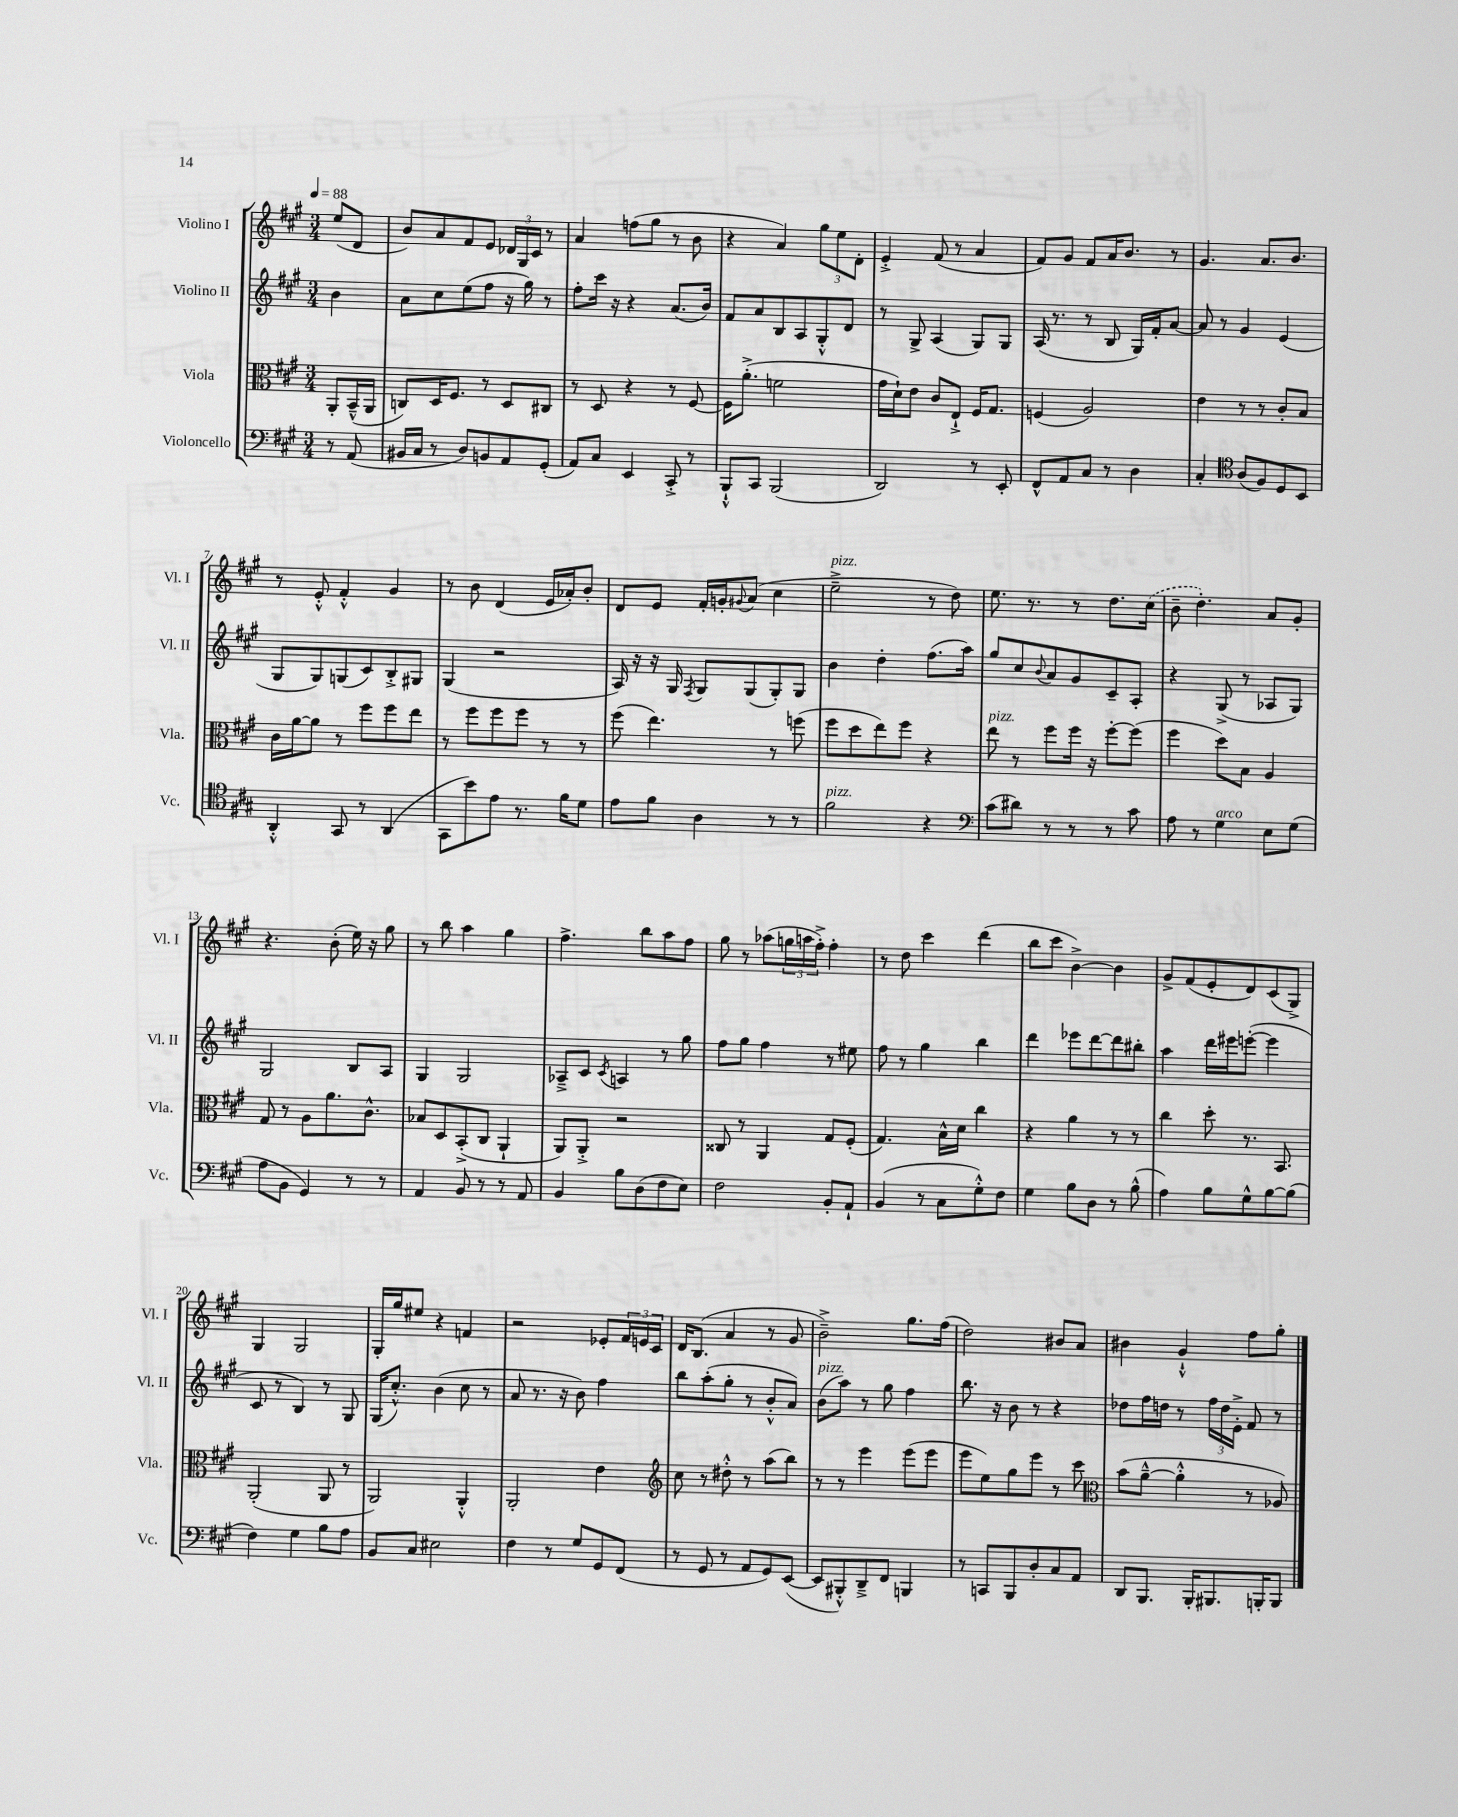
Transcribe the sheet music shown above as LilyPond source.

<<
\new StaffGroup <<
\new Staff = "s0" \with { instrumentName = "Violino I" shortInstrumentName = "Vl. I" } {
    \clef treble \key a \major \numericTimeSignature \time 3/4 \partial 4 \tempo 4 = 88
    e''8( d'8 |
    b'8) a'8 fis'8 e'8 \tuplet 3/2 { des'16 gis16 cis'16 } r8 |
    a'4 f''8( gis''8 r8 b'8 |
    r4 a'4) \tuplet 3/2 { gis''8 e''8 d'8-. } |
    e'4-.-> fis'8( r8 a'4 |
    fis'8) gis'8 fis'8 a'16 b'8. r8 |
    gis'4. a'8. b'8. |
    r8 e'8-.-^ fis'4-.-^ gis'4 |
    r8 b'8 d'4( e'16 aes'16-.) b'8-. |
    d'8 e'8 fis'16-. g'16-. \appoggiatura { gis'8 } a'8( cis''4 |
    e''2--->^\markup { \italic "pizz." } r8 d''8) |
    e''8. r8. r8 d''8. \once \slurDashed cis''16( |
    b'8-- d''4.-.) a'8 gis'8-. |
    r4. b'8-.( e''16) r16 gis''8 |
    r8 b''8 a''4 gis''4 |
    fis''4.-> b''8 a''8 fis''8 |
    gis''8 r8 aes''8( \tuplet 3/2 { g''16 a''16 fis''16-.->) } fis''4-. |
    r8 d''8 cis'''4 d'''4( |
    b''8 cis'''8 b'4~->) b'4 |
    gis'8-> fis'8( e'8-. d'8) cis'8( gis8->) |
    gis4 gis2 |
    gis16-. gis''16 eis''8 r4 f'4 |
    r2 ees'8-. \tuplet 3/2 { fis'16 e'16 cis'16 } |
    d'16 b8.( a'4 r8 gis'8 |
    b'2--->) gis''8. fis''16( |
    d''2) bis'8 a'8 |
    bis'4 gis'4-!-^ fis''8 gis''8-. \bar "|." |
}
\new Staff = "s1" \with { instrumentName = "Violino II" shortInstrumentName = "Vl. II" } {
    \clef treble \key a \major \numericTimeSignature \time 3/4 \partial 4
    b'4 |
    a'8 cis''8 e''8( fis''8 r16 gis''16) r8 |
    fis''8-. cis'''16 r16 r4 a'8.( b'16) |
    fis'8 a'8 b8 a8 gis8-.-^ d'8 |
    r8 gis8-> a4( gis8) gis8 |
    a16( r8. r8 b8 gis16) fis'16-. a'8~ |
    a'8 r8 gis'4 e'4( |
    gis8 gis8) g8( cis'8) b8-.-> gis8 |
    gis4( r2 |
    a16) r16 r16 gis16 \acciaccatura { fis8 } gis8 gis8( gis8-.) gis8 |
    b'4 d''4-. fis''8.( a''16) |
    gis''8 cis''8 \appoggiatura { b'8 } a'8 gis'8 cis'8-- a8-. |
    r4 gis8->( r8 aes8 gis8) |
    gis2 b8 a8 |
    gis4 gis2 |
    aes8---> cis'8 \acciaccatura { cis'8 } a4 r8 gis''8 |
    fis''8 gis''8 fis''4 r8 eis''8 |
    fis''8 r8 gis''4 b''4 |
    d'''4 ees'''8 d'''8~ d'''8 bis''8-. |
    a''4 d'''16 eis'''16 e'''8~-.( e'''4 |
    cis'8 r8 b4) r8 gis8 |
    gis16( cis''8.-.-^) b'4( cis''8 r8 |
    a'8 r8. r16 b'8) fis''4 |
    b''8 a''8-.( gis''8-. r8 b'8-.-^ a'8) |
    b'8^\markup { \italic "pizz." }( a''8) r8 gis''8 fis''4 |
    b''8. r16 b'8 r8 r4 |
    des''8 fis''16 d''16 r8 \tuplet 3/2 { fis''16 d''16 e'16-.-> } fis'8 r8 \bar "|." |
}
\new Staff = "s2" \with { instrumentName = "Viola" shortInstrumentName = "Vla." } {
    \clef alto \key a \major \numericTimeSignature \time 3/4 \partial 4
    a,8-. b,16---^( a,16 |
    c8) d16 fis8. r8 d8 cis8 |
    r8 d8 r4 r8 fis8~ |
    fis16 a'8.-.->( f'2 |
    gis'16 d'16-!) e'8 cis'8 e8-!-> fis16 gis8. |
    f4( a2) |
    e'4 r8 r8 cis'8-. b8 |
    cis'16 a'16~ a'8 r8 fis''8 fis''8 e''8 |
    r8 fis''8 fis''8 fis''8 r8 r8 |
    fis''8( e''4.) r8 f''8( |
    fis''8 d''8 e''8) fis''8 r4 |
    e''8^\markup { \italic "pizz." } r8 fis''8 fis''16 r16 fis''8~-. fis''8( |
    fis''4 d''8) b8 a4 |
    gis8 r8 a8 a'8. cis'8.-^ |
    bes8 d8 b,8-.->( cis8 a,4-! |
    a,8) a,8-.-> r2 |
    cisis8 r8 a,4 gis8 fis8-.( |
    gis4.) b16-^ d'16 cis''4 |
    r4 a'4 r8 r8 |
    cis''4 d''8-. r8. b,8. |
    a,2-.( a,8 r8 |
    a,2) a,4-.-^ |
    a,2-. e'4 |
    \clef treble cis''8 r8 dis''8-.-^ r8 a''8( b''8) |
    r8 r8 e'''4 e'''8( e'''8 |
    e'''8 e''8) gis''8 e'''8 r8 cis'''8 |
    \clef alto b'8( a'8~---^ a'4-.-^ r8 aes8) \bar "|." |
}
\new Staff = "s3" \with { instrumentName = "Violoncello" shortInstrumentName = "Vc." } {
    \clef bass \key a \major \numericTimeSignature \time 3/4 \partial 4
    r8 a,8( |
    bis,16 cis16 r8 d8) b,8 a,8 gis,8-.( |
    a,8) cis8 e,4 cis,8-.-> r8 |
    b,,8-!-^ cis,8 b,,2( |
    d,2) r8 e,8-. |
    fis,8-^ a,8 cis8 r8 d4 |
    cis4-. \clef tenor a8( fis8) d8 b,8 |
    a,4-.-^ gis,8 r8 a,4( |
    gis,8 b'8) e'8 r8. fis'16 d'8 |
    e'8 fis'8 a4 r8 r8 |
    fis'2^\markup { \italic "pizz." } r4 |
    \clef bass cis'8( dis'8) r8 r8 r8 cis'8 |
    a8 r8 gis4^\markup { \italic "arco" } e8 gis8( |
    a8 b,8 gis,4) r8 r8 |
    a,4 b,8 r8 r8 a,8 |
    b,4 b8 d8( fis8 e8) |
    fis2 b,8-. a,8-! |
    b,4( r8 cis8 gis8-.-^) fis8 |
    gis4 b8 d8 r8 b8-^( |
    a4) b8 gis8-^ b8~ b8( |
    fis4) gis4 b8 a8 |
    b,8 cis8 eis2 |
    fis4 r8 gis8 gis,8 fis,8( |
    r8 gis,8 r8 a,8 gis,8) e,8~( |
    e,8 bis,,8-.-^) d,8---> fis,8 b,,4 |
    r8 c,8 b,,8 d8-. cis8 a,8 |
    d,8 b,,8. b,,16-. bis,,8. b,,16-. b,,8 \bar "|." |
}
>>
>>
